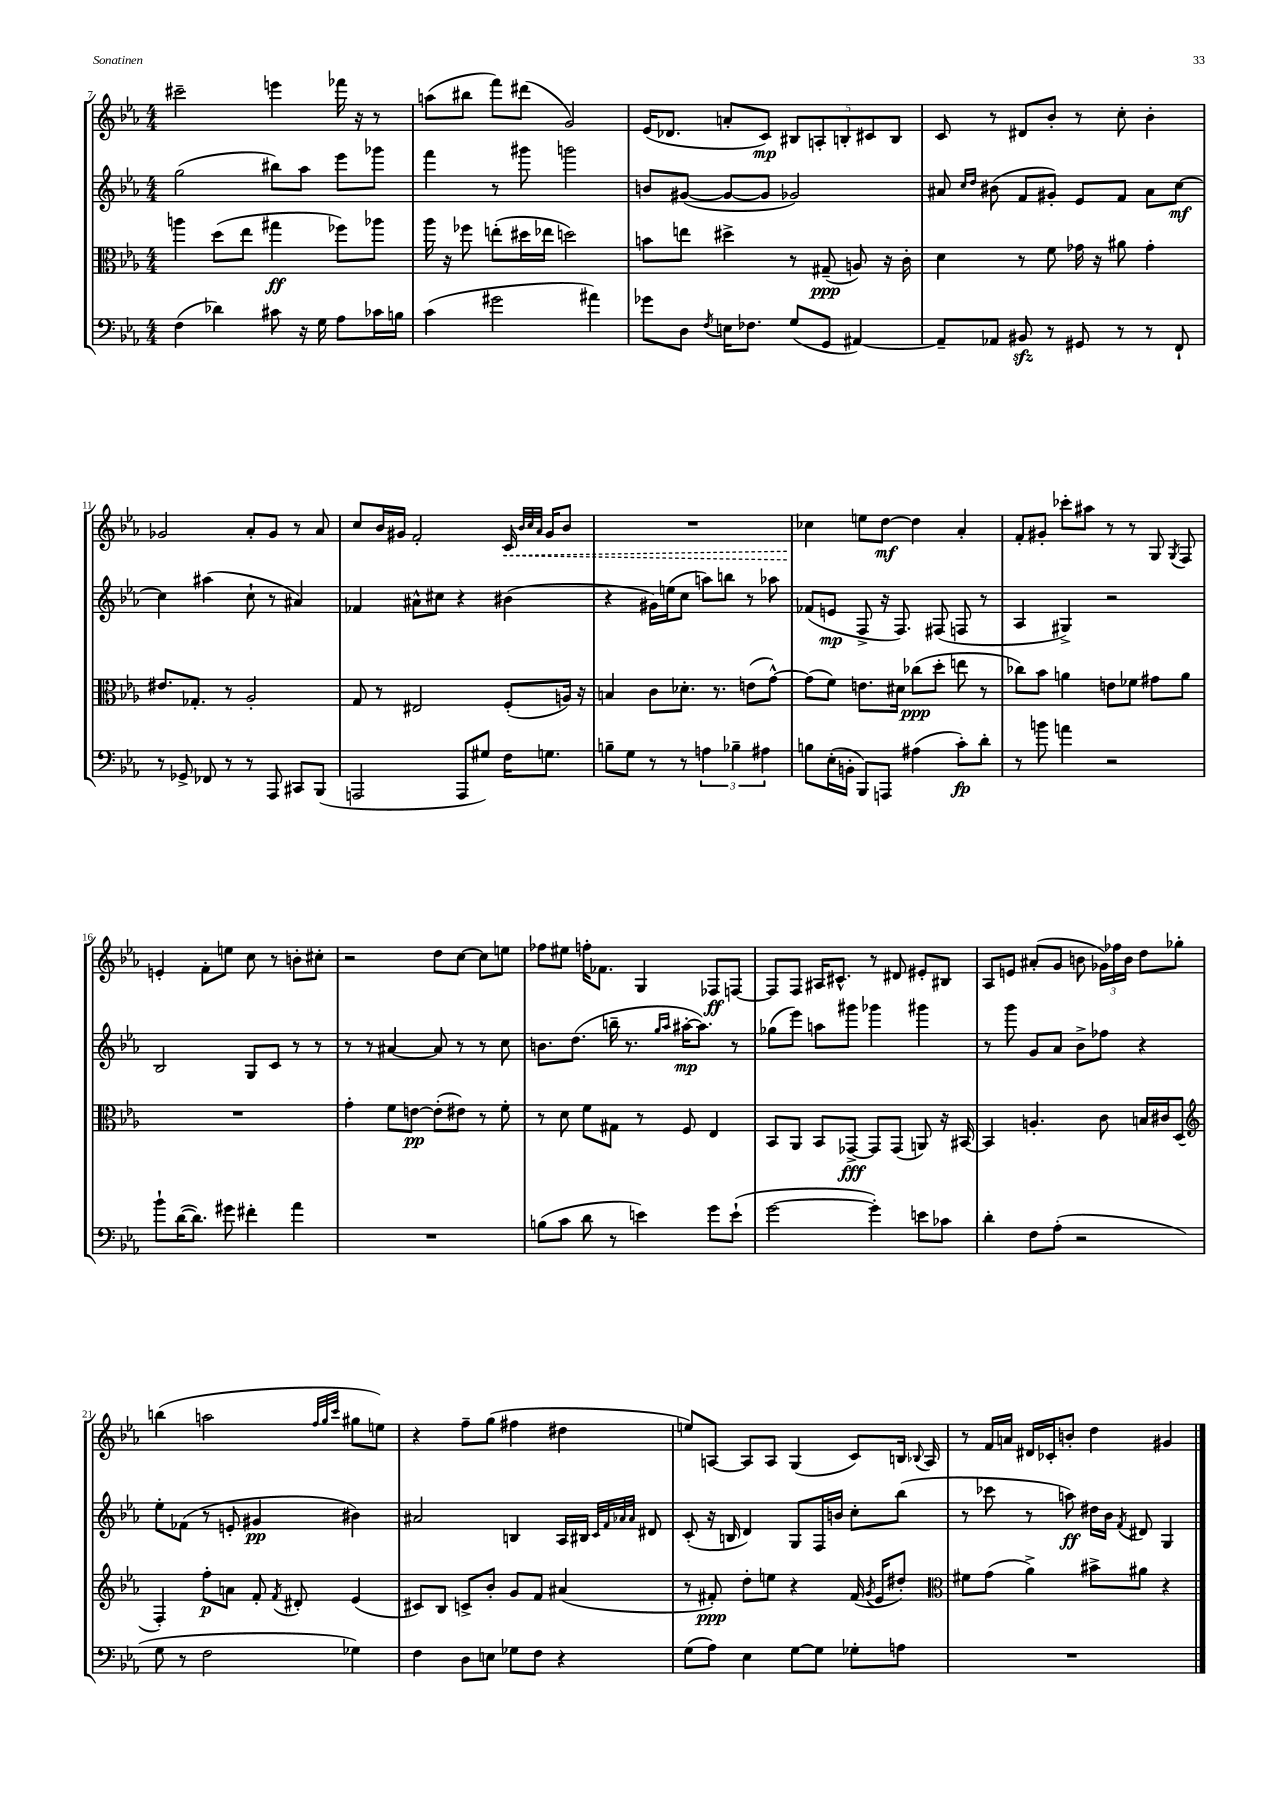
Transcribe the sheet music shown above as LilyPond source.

<<
\new StaffGroup <<
\new Staff = "s0" {
    \clef treble \key ees \major \numericTimeSignature \time 4/4
    \autoBeamOff cis'''2-- e'''4 fes'''16 r16 r8 |
    a''8[( bis''8] f'''8[) dis'''8]( g'2) |
    ees'16[( des'8.] a'8[-. c'8]\mp) \tuplet 5/4 { bis8[ a8-. b8-. cis'8 b8] } |
    c'8 r8 dis'8[ bes'8]-. r8 c''8-. bes'4-. |
    ges'2 aes'8[-. ges'8] r8 aes'8 |
    c''8[ bes'16 gis'16] f'2-. \once \override Hairpin.style = #'dashed-line c'16\< \grace { bes'32[ c''32 aes'32] } gis'16[ bes'8] |
    R1 |
    ces''4\! e''8[ d''8]~\mf d''4 aes'4-. |
    f'8[-. gis'8]-. ces'''8[-. ais''8] r8 r8 g8 \acciaccatura { g8 } f8 |
    e'4-. f'8[-. e''8] c''8 r8 b'8[-. cis''8]-. |
    r2 d''8[ c''8]~ c''8[ e''8] |
    fes''8[ eis''8] f''16[-. fes'8.] g4 fes8[\ff f8]~ |
    f8[ f8] ais16[ cis'8.]-^ r8 dis'8 eis'8[-. bis8] |
    aes8[ e'8] ais'8[-.( g'8] b'8 \tuplet 3/2 { ges'16[) fes''16 b'16] } d''8[ ges''8]-. |
    b''4( a''2 \grace { f''32[ g''32 c'''32] } gis''8[ e''8]) |
    r4 f''8[-- g''8]( fis''4 dis''4 |
    e''8[) a8]~ a8[ a8] g4( c'8[) b16] \appoggiatura { bes8 } a16 |
    r8 f'16[ a'16] dis'16[ ces'16-. b'8]-. d''4 gis'4 \bar "|." |
}
\new Staff = "s1" {
    \clef treble \key ees \major \numericTimeSignature \time 4/4
    \autoBeamOff g''2( bis''8[) aes''8] ees'''8[ ges'''8] |
    f'''4 r8 gis'''8 g'''2 |
    b'8[ gis'8]~( gis'8[~ gis'8] ges'2) |
    ais'8 \grace { c''16[ d''16] } bis'8( f'8[ gis'8]-.) ees'8[ f'8] ais'8[ c''8]~\mf |
    c''4 ais''4( c''8-! r8 ais'4) |
    fes'4 ais'8[-^ cis''8] r4 bis'4( |
    r4 gis'16[) e''16( c''8] a''8[) b''8] r8 aes''8 |
    fes'8[( e'8]\mp f8-> r16 f8.) fis8( f8 r8 |
    aes4 gis4->) r2 |
    bes2 g8[ c'8] r8 r8 |
    r8 r8 ais'4~ ais'8 r8 r8 c''8 |
    b'8.[ d''8.]( b''16-- r8. \grace { g''16[ aes''16] } ais''16[~-.\mp ais''8.]) r8 |
    ges''8[( ees'''8]) a''8[ gis'''8] ges'''4 gis'''4 |
    r8 g'''8 g'8[ aes'8] bes'8[-> fes''8] r4 |
    ees''8[-. fes'8]( r8 e'8-. gis'4\pp bis'4) |
    ais'2 b4 aes16[ bis16] \grace { c'32[ f'32 aes'32 aes'32] } dis'8 |
    c'8-.( r16 b16 d'4) g8[ f16 b'16] c''8[-. bes''8]( |
    r8 ces'''8 r8 a''8\ff) dis''16[ bes'16] \acciaccatura { f'8 } dis'8 g4 \bar "|." |
}
\new Staff = "s2" {
    \clef alto \key ees \major \numericTimeSignature \time 4/4
    \autoBeamOff a''4 d''8[( ees''8] gis''4\ff fes''8[) aes''8] |
    aes''16 r16 fes''8 e''8[-.( dis''16 ees''16] d''2) |
    b'8[ e''8] dis''4-> r8 gis8--\ppp( a8) r16 c'16-. |
    d'4 r8 f'8 ges'16 r16 ais'8 ges'4-. |
    eis'8.[ ges8.]-. r8 aes2-. |
    g8 r8 eis2 f8[-.( a16]) r16 |
    b4 c'8[ des'8.]-. r8. e'8[( g'8]~-^) |
    g'8[( f'8]) e'8.[ dis'16] ces''8[\ppp( d''8]-. e''8 r8 |
    ces''8[) bes'8] a'4 e'8[ fes'8] gis'8[ a'8] |
    R1 |
    g'4-. f'8[ e'8]~\pp e'8[-.( eis'8]) r8 f'8-. |
    r8 d'8 f'8[ gis8] r8 f8 ees4 |
    bes,8[ aes,8] bes,8[ ges,8]~->\fff ges,8[ ges,8]( a,8) r16 bis,16~ |
    bis,4 a4.-. c'8 b16[ cis'16 d8]( |
    \clef treble f4-.) f''8[-.\p a'8] f'8-. \acciaccatura { f'8 } dis'8-. ees'4( |
    cis'8[) bes8] c'8[-> bes'8]-. g'8[ f'8] ais'4( |
    r8 fis'8-.\ppp) d''8[-. e''8] r4 fis'16( \acciaccatura { g'8 } ees'16[ dis''8]-.) |
    \clef alto fis'8[ g'8]( aes'4->) bis'8[-> ais'8] r4 \bar "|." |
}
\new Staff = "s3" {
    \clef bass \key ees \major \numericTimeSignature \time 4/4
    \autoBeamOff f4( des'4) cis'8 r16 g16 aes8[ ces'16 b16] |
    c'4( gis'2 ais'4) |
    ges'8[ d8] \acciaccatura { f8 } e16[ fes8.] g8[( g,8] ais,4~) |
    ais,8[-- aes,8] bis,8\sfz r8 gis,8 r8 r8 f,8-! |
    r8 ges,8-> fes,8 r8 r8 aes,,8 cis,8[ bes,,8]( |
    a,,2 a,,8[ gis8]) f16[ g8.] |
    b8[-- g8] r8 r8 \tuplet 3/2 { a4 bes4-- ais4 } |
    b8[ ees16-.( b,16]-. bes,,8[) a,,8] ais4( c'8[-.\fp) d'8]-. |
    r8 b'8 a'4 r2 |
    bes'8[-! d'16~( d'8.]) gis'8 fis'4-. aes'4 |
    R1 |
    b8[( c'8] d'8 r8 e'4) g'8[ e'8]-!( |
    g'2~ g'4-.) e'8[ ces'8] |
    d'4-. f8[ aes8]-.( r2 |
    g8 r8 f2 ges4) |
    f4 d8[ e8] ges8[ f8] r4 |
    g8[( aes8]) ees4 g8[~ g8] ges8[-. a8] |
    R1 \bar "|." |
}
>>
>>
\layout { \context { \Score currentBarNumber = #7 } }
